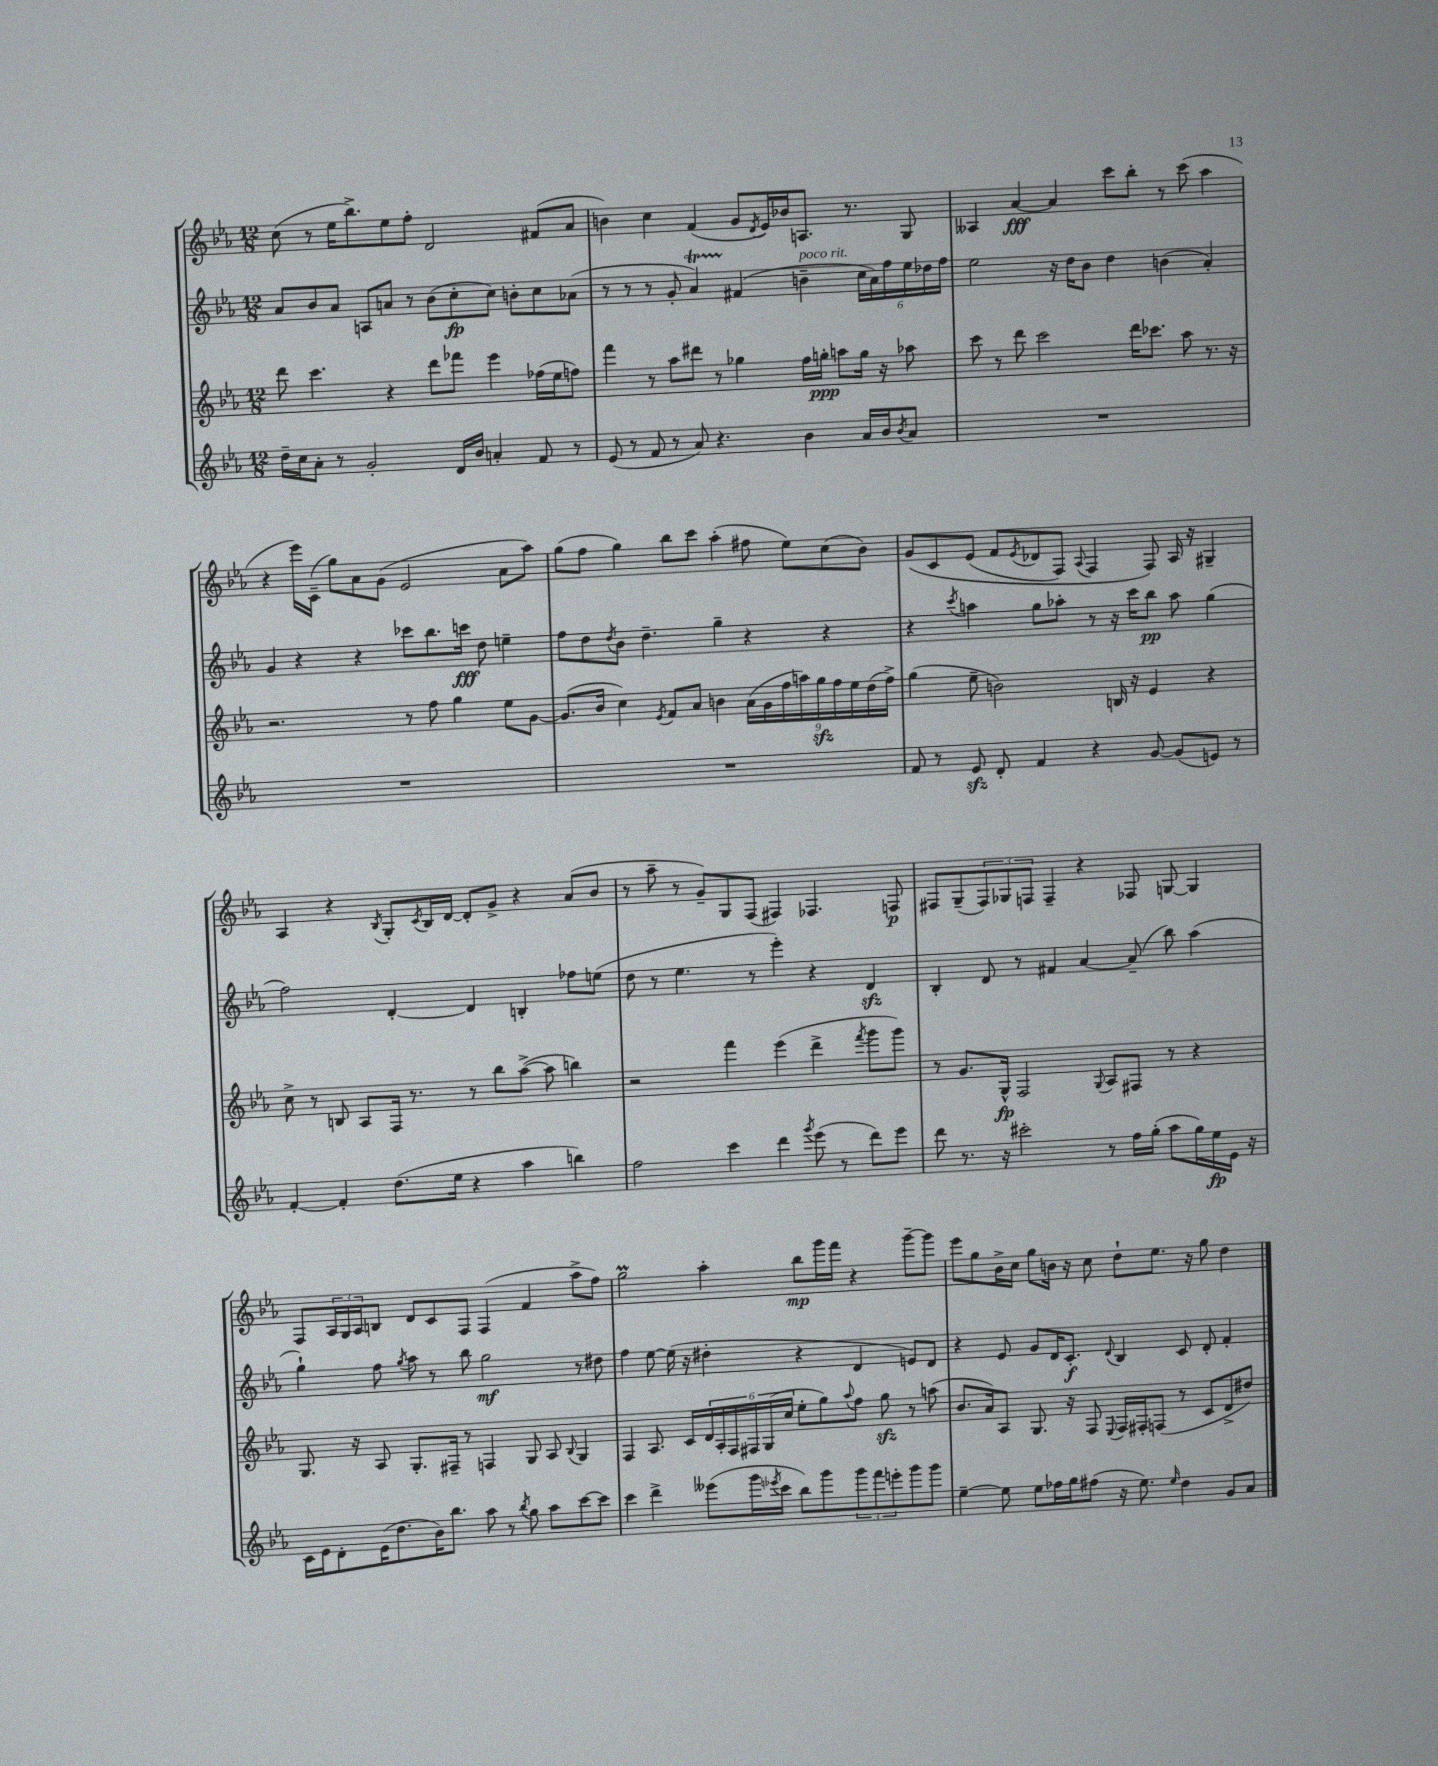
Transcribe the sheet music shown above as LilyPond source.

<<
\new StaffGroup <<
\new Staff = "s0" {
    \clef treble \key ees \major \numericTimeSignature \time 12/8
    c''8( r8 ees''16 bes''8.->) ees''8 f''8-. d'2 fis'8( aes'8 |
    b'4) c''4 f'4( g'8 \acciaccatura { d'8 } ees'16) bes'16 a8. r8. g8 |
    aeses4 aes'4~\fff aes'4 c'''8 bes''8-. r8 c'''8( aes''4 |
    r4 ees'''16) c'16--( g''8) aes'8 g'8( ees'2 aes'8 aes''8) |
    g''8( f''8 g''4) bes''8 c'''8 aes''4-.( fis''8 ees''8) c''8( bes'8) |
    g'8\( c'8 ees'8( f'8 \acciaccatura { ees'8 } des'8 f8) \appoggiatura { aes8 } f4 f8\) aes16 r16 gis4-- |
    aes4 r4 \acciaccatura { bes8 } g8-. \acciaccatura { c'8 } bes16 d'16~ d'8-. g'8-> r4 aes'8( bes'8 |
    r8 aes''8-- r8 g'8--) g8 f8( fis4) fes4. f8\p |
    fis8 g8--( \tuplet 3/2 { fis8) ges8 f8 } f4-- r4 fes8 g8~ g4 |
    f8 \tuplet 3/2 { aes16 g16 aes16 } b8 d'8 c'8 f8 f4( f'4 aes''8-> f''8) |
    g''2\prall aes''4-. bes''8\mp g'''16 f'''16 r4 g'''8~-- g'''8 |
    ees'''8 g''8 bes'16-> c''16 g''8 b'16 r16 c''8 d''8-! ees''8. r16 g''8 d''4 \bar "|." |
}
\new Staff = "s1" {
    \clef treble \key ees \major \numericTimeSignature \time 12/8
    aes'8 bes'8 aes'8 a8 a'8 r8 bes'8( c''8-.\fp c''8) b'8-. c''8 aes'8( |
    r8 r8 r8 g'8-. aes'4\startTrillSpan) fis'4\stopTrillSpan( b'4--^\markup { \italic "poco rit." } \tuplet 6/4 { c''16 aes'16) f''16 ees''16 des''16 f''16 } |
    ees''2 r16 d''16 bes'8 d''4 b'4( aes'4-.) |
    g'4 r4 r4 ces'''8 bes''8. c'''16\fff d''8 e''4-- |
    f''8 d''8 \acciaccatura { d''8 } bes'8 d''4.-- g''4-- r4 r4 |
    r4 \acciaccatura { c'''8 } a''4 g''8 aes''8-. r8 r16 c'''16 bes''8\pp aes''8 g''4( |
    f''2) d'4~-. d'4 b4-. fes''8 e''8( |
    d''8 r8 ees''4. r8 ees'''4-.) r4 d'4\sfz |
    bes4-. d'8 r8 fis'4 aes'4~ aes'8--( bes''8) aes''4( |
    g''4-!) f''8 \acciaccatura { g''8 } aes''8 r8 bes''8 g''2\mf r8 dis''8 |
    f''4 ees''8~ ees''16( r16 dis''4-. r4 d'4 e'8) d'8 |
    r4 ees'8 g'8 d'16 c'8.-.\f \appoggiatura { d'8 } bes4 c'8 d'8-. f'4-. \bar "|." |
}
\new Staff = "s2" {
    \clef treble \key ees \major \numericTimeSignature \time 12/8
    d'''8 c'''4. r4 d'''8 fes'''8 ees'''4 fes''16( ees''16 f''8) |
    f'''4 r8 aes''8 dis'''8 r8 ges''4 f''16 g''16-.\ppp a''8 g''16 r16 aes''8 |
    c'''8 r8 d'''8 c'''2 d'''16 ces'''8. aes''8 r8. r16 |
    r2. r8 f''8 g''4 ees''8 g'8~ |
    g'8.( bes'16 c''4) \acciaccatura { ees'8 } f'8 aes'8 b'4 \tuplet 9/8 { aes'16( g'16 f''16 a''16) g''16\sfz f''16 ees''16 d''16( f''16->) } |
    g''4( ees''8-- b'2) b16 r16 ees'4 r4 |
    c''8-> r8 b8 aes8 f16 r8. r8 bes''8 aes''8~->( aes''8 b''4) |
    r2 f'''4 ees'''4( d'''4-> \acciaccatura { f'''8 } g'''8 g'''8) |
    r8 g'8. g16-^\fp f2 \appoggiatura { g8 } aes8 fis8 r8 r4 |
    g8. r16 aes8 g8.-. fis16-- r8 f4 g8 aes8 \appoggiatura { bes8 } g4 |
    f4 aes8. c'16 \tuplet 6/4 { d'16 aes16-. f16 fis16 g16( c''16 } ees''8-. g''8) \appoggiatura { aes''8 } f''8 g''8\sfz r8 a''8( |
    bes'8. aes'16) aes8 g8. r16 f8 \appoggiatura { ees8 } f16 fis16-. f8( r8 c'8 d'8-> dis''8) \bar "|." |
}
\new Staff = "s3" {
    \clef treble \key ees \major \numericTimeSignature \time 12/8
    d''16-- c''16 aes'8-. r8 g'2-. d'16 bes'16 a'4-. f'8 r8 |
    ees'8( r8 f'8 r8 aes'8) r4. bes'4 aes'16 bes'16 \acciaccatura { bes'8 } aes'8 |
    R1. |
    R1. |
    R1. |
    f'8 r8 ees'8\sfz d'8-. f'4 r4 g'8~ g'8( e'8) r8 |
    f'4~-. f'4-. d''8.( ees''16 r4 aes''4 b''4) |
    f''2 c'''4 d'''4 \acciaccatura { g'''8 } ees'''8( r8 d'''8) ees'''8 |
    d'''8 r8. r16 cis'''2-. r8 f''16 g''16-.( aes''8 g''16) ees''16\fp ees'16 r16 |
    c'16 ees'16 d'8-. ees'16( d''8. bes'16) bes''8. aes''8 r8 \acciaccatura { bes''8 } g''8 aes''8 c'''8~ c'''8 |
    c'''4 d'''4-> eeses'''8( g'''16 \acciaccatura { ees'''8 } c'''16 bes''8) g'''8 \tuplet 3/2 { g'''8 f'''8 e'''8-. } g'''8 g'''8 |
    ees''4~-- ees''8 ees''8 fes''16 g''16 fis''8( r16 ees''8.) \grace { ees''16 } d''4 g'8 aes'8 \bar "|." |
}
>>
>>
\layout { \context { \Score \remove "Bar_number_engraver" } }
